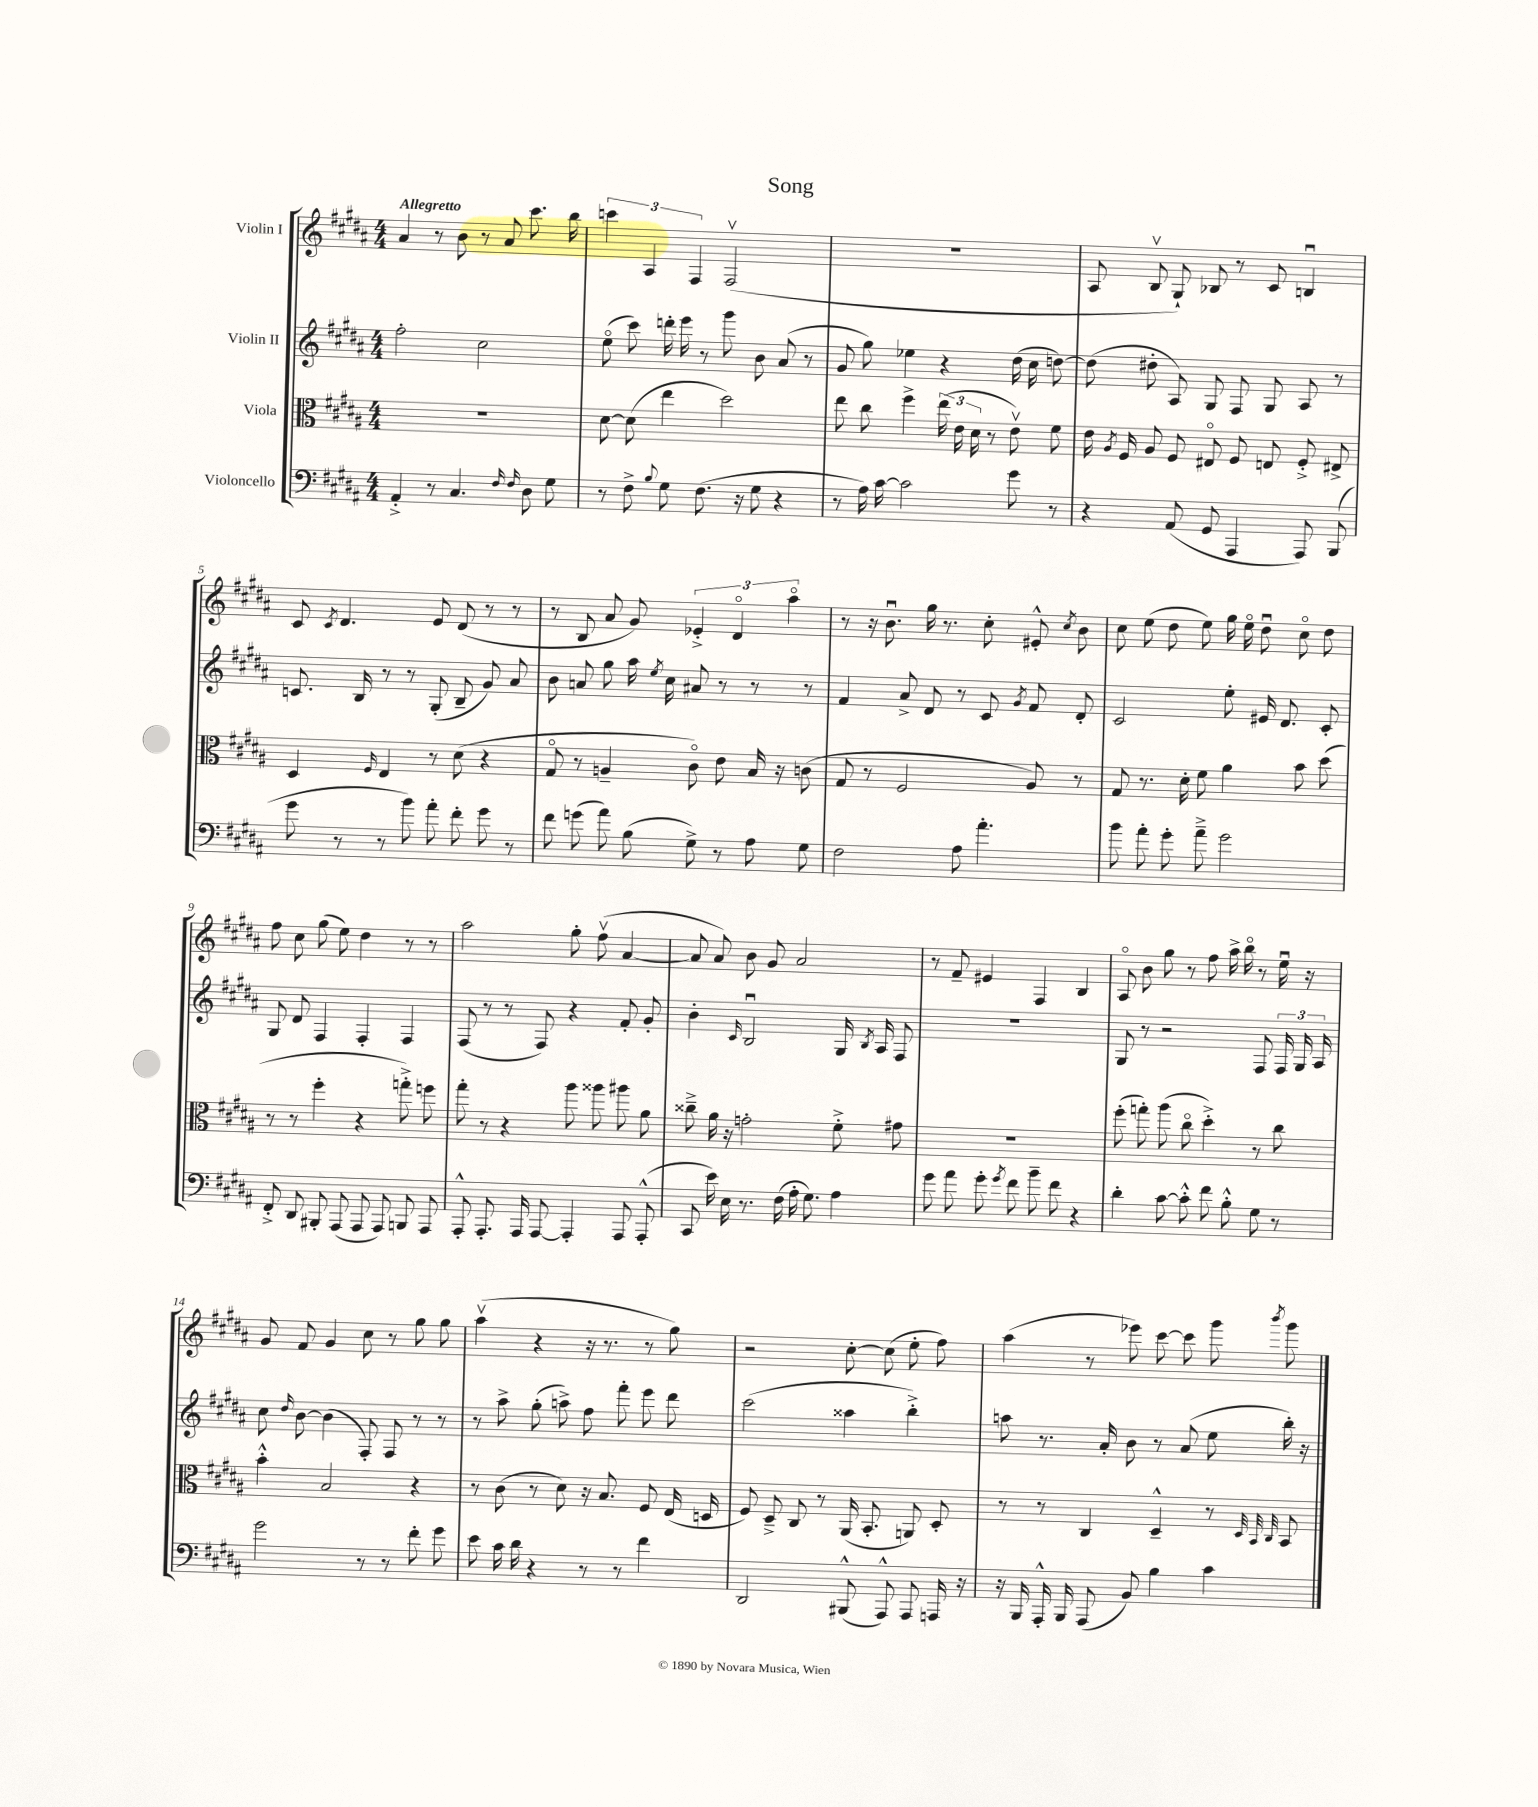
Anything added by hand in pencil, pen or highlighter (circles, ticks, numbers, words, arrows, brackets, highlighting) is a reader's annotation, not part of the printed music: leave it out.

**kern	**kern	**kern	**kern
*part4	*part3	*part2	*part1
*staff4	*staff3	*staff2	*staff1
*I"Violoncello	*I"Viola	*I"Violin II	*I"Violin I
*clefF4	*clefC3	*clefG2	*clefG2
*k[f#c#g#d#a#]	*k[f#c#g#d#a#]	*k[f#c#g#d#a#]	*k[f#c#g#d#a#]
*M4/4	*M4/4	*M4/4	*M4/4
=1	=1	=1	=1
!	!	!	!LO:TX:a:B:t=Allegretto
4AA#'^/	1r	2ff#'\	4a#/
8r	.	.	8r
4.C#/	.	.	8b\
.	.	2cc#\	8r
.	.	.	8a#/
16qqF#/	.	.	.
16qqF#/	.	.	.
8D#\	.	.	8.ccc#\
8G#\	.	.	.
.	.	.	16bb\
=2	=2	=2	=2
8r	[8d#\	(8ee\	6cccn\
8F#^\	(8d#\]	8ccc#\)	.
.	.	.	6A#/
8qqB/	.	.	.
8G#\	4ee\	16dddn'\	.
.	.	16eee\	.
.	.	.	6F#/
(8.F#\	.	8r	.
.	2dd#\)	8ggg#\	(2F#v/
16r	.	.	.
8G#\	.	8b\	.
4r	.	(8a#/	.
.	.	8r	.
=3	=3	=3	=3
8r	8ee\	8g#/	1r
16A#\)	8cc#\	8gg#\)	.
[16c#\	.	.	.
2c#\]	4ff#^\	4ee-X\	.
.	(24ee\	4r	.
.	24e\	.	.
.	24d#\	.	.
.	8r	.	.
8g#\	8ev\)	(16dd#\	.
.	.	16cc#\	.
8r	8f#\	[8ddn\)	.
=4	=4	=4	=4
4r	16e\	(8dd\]	8A#/
.	8qA#/	.	.
.	16F#/	.	.
.	8A#/	8dd#X'\	8Bv/
(8AA#/	8F#/	8A#/)	8G#`/)
8GG#/	8E#X/	8G#/	8B-X/
4AAA#/	8F#/	8F#/	8r
.	8En/	8G#/	8c#/
8AAA#/)	8F#'^/	8A#/	4Bnu/
(8BBB/	8E#X^/	8r	.
!!LO:LB:g=z
=5	=5	=5	=5
8g#\	4D#/	8.cn/	8c#/
.	.	.	8qc#/
8r	.	.	4.d#/
.	.	16B/	.
.	16qqF#/	.	.
8r	4E/	8r	.
8b\)	.	8r	.
8a#'\	8r	(8G#'/	8e/
8f#'\	(8d#\	8B~/	(8d#/
8g#\	4r	8g#/)	8r
8r	.	8a#/	8r
=6	=6	=6	=6
8f#\	8G#/	8b\	8r
(8gn\	8r	8an/	8B/
8a#\)	4An~/	8gg#\	8a#/
(8B\	.	16aa#\	8g#/)
.	.	8qee/	.
.	.	16cc#\	.
8G#^\)	8c#\)	8a#X/	6e-X'^/
8r	8e\	8r	.
.	.	.	6d#/
8A#\	16B/	8r	.
.	16r	.	.
.	.	.	6aa#\
8G#\	(8cn\	8r	.
=7	=7	=7	=7
2F#\	8G#/	4f#/	8r
.	8r	.	16r
.	.	.	8.bu\
.	2F#/	8a#^/	.
.	.	8d#/	16gg#\
.	.	.	8.r
8A#\	.	8r	.
4.a#'\	.	8c#/	8cc#'\
.	.	8qg#/	.
.	8A#/)	8f#/	8e#X'^^/
.	.	.	8qcc#/
.	8r	8d#'/	8b\
=8	=8	=8	=8
8b\	8G#/	2c#/	8cc#\
8a#'\	8.r	.	(8ee\
8g#'\	.	.	8dd#\
.	16d#'\	.	.
8a#~^\	8f#\	.	8ee\)
2g#\	4a#\	8ee'\	16gg#\
.	.	.	16ee\
.	.	16e#X/	8dd#u\
.	.	8.d#/	.
.	8b\	.	8cc#\
.	(8dd#\	8c#'/	8dd#\
!!LO:LB:g=z
=9	=9	=9	=9
8FF#'^/	8r	8G#/	8ff#\
8DD#/	8r	8d#/	8cc#\
8BBB#X'/	4ff#'\	4F#/	(8gg#\
(8AAA#/	.	.	8ee\)
8AAA#/	4r	4F#'/	4dd#\
8AAA#/)	.	.	.
8BBBn/	8ggn'^\)	4F#/	8r
8AAA#/	8ffn\	.	8r
=10	=10	=10	=10
8AAA#'^^/	8gg#'\	(8F#/	2aa#\
8.AAA#'/	8r	8r	.
.	4r	8r	.
16AAA#/	.	.	.
[8AAA#/	.	8F#/)	.
4AAA#'/]	8aa#\	4r	8gg#'\
.	8aa##X\	.	(8ff#v\
8AAA#/	8aa#X\	8f#'/	[4a#/
(8AAA#'^^/	8a#\	8g#'/	.
=11	=11	=11	=11
8CC#/	8cc##X~^\	4b'\	8a#/]
16e\)	16a#\	.	8a#/)
16E\	16r	.	.
.	.	16qqc#/	.
8.r	2gn'\	2Bu/	8b\
.	.	.	8g#/
(16F#\	.	.	.
16A#'\	.	.	2a#/
8.G#\)	.	.	.
4A#\	8f#'^\	16G#/	.
.	.	8qB/	.
.	.	16A#/	.
.	8g#X\	8F#/	.
=12	=12	=12	=12
8g#\	1r	1r	8r
8a#\	.	.	8f#~/
8g#'\	.	.	4e#X/
8qg#/	.	.	.
8f#\	.	.	.
8b~\	.	.	4F#/
8f#\	.	.	.
4r	.	.	4B/
=13	=13	=13	=13
4d#'\	(8ff#'\	8G#/	8A#/
.	8ggn'\)	8r	8b\
[8c#\	(8aa#\	2r	8gg#\
8c#'^^\]	8cc#\	.	8r
8f#\	4dd#'^\)	.	8ff#\
8B'^^\	.	.	16aa#^\
.	.	.	16bb\
8G#\	8r	8F#/	8r
8r	8cc#\	24F#/	16eeu\
.	.	24G#/	.
.	.	.	16r
.	.	24A#/	.
!!LO:LB:g=z
=14	=14	=14	=14
2g#\	4b'^^\	8cc#\	8g#/
.	.	16qqdd#/	.
.	.	[8b\	8f#/
.	2B/	(4b\]	4g#/
8r	.	8F#'/)	8cc#\
8r	.	8F#/	8r
8f#'\	4r	8r	8gg#\
8g#\	.	8r	8gg#\
=15	=15	=15	=15
8e\	8r	8r	(4aa#v\
16c#\	(8c#\	8aa#^\	.
16d#\	.	.	.
4r	8r	(8gg#'\	4r
.	8d#\)	8aan^\)	.
8r	16r	8ff#\	16r
.	8.B/	.	8.r
8r	.	8fff#'\	.
4f#\	8F#/	8eee\	8r
.	(16E/	8ddd#\	8gg#\)
.	16Dn/	.	.
=16	=16	=16	=16
2DD#/	8F#/)	(2ccc#\	2r
.	8D#~^/	.	.
.	8C#/	.	.
.	8r	.	.
(8BBB#X^^/	(16AA#/	4aa##X\	[8cc#'\
.	8.BB'/	.	.
8AAA#^^/)	.	.	(8cc#\]
8AAA#/	8AAn/)	4bb'^\)	8ee'\
16AAAn/	8D#'/	.	8ff#\)
16r	.	.	.
=17	=17	=17	=17
16r	8r	8aan\	(4aa#\
16BBB/	.	.	.
16AAA#'^^/	8r	8.r	.
16BBB/	.	.	.
(8AAA#/	4C#/	.	8r
.	.	16a#'/	.
8BB/)	.	8b\	8eee-X\)
4B\	4D#~^^/	8r	[8ccc#\
.	.	(8a#/	8ccc#\]
4c#\	8r	8ee\	8ggg#\
.	32qqD#/	.	.
.	32qqBB/	.	.
.	32qqC#/	.	8qbbb/
.	8BB/	16bb'\)	8ggg#\
.	.	16r	.
==	==	==	==
*-	*-	*-	*-
